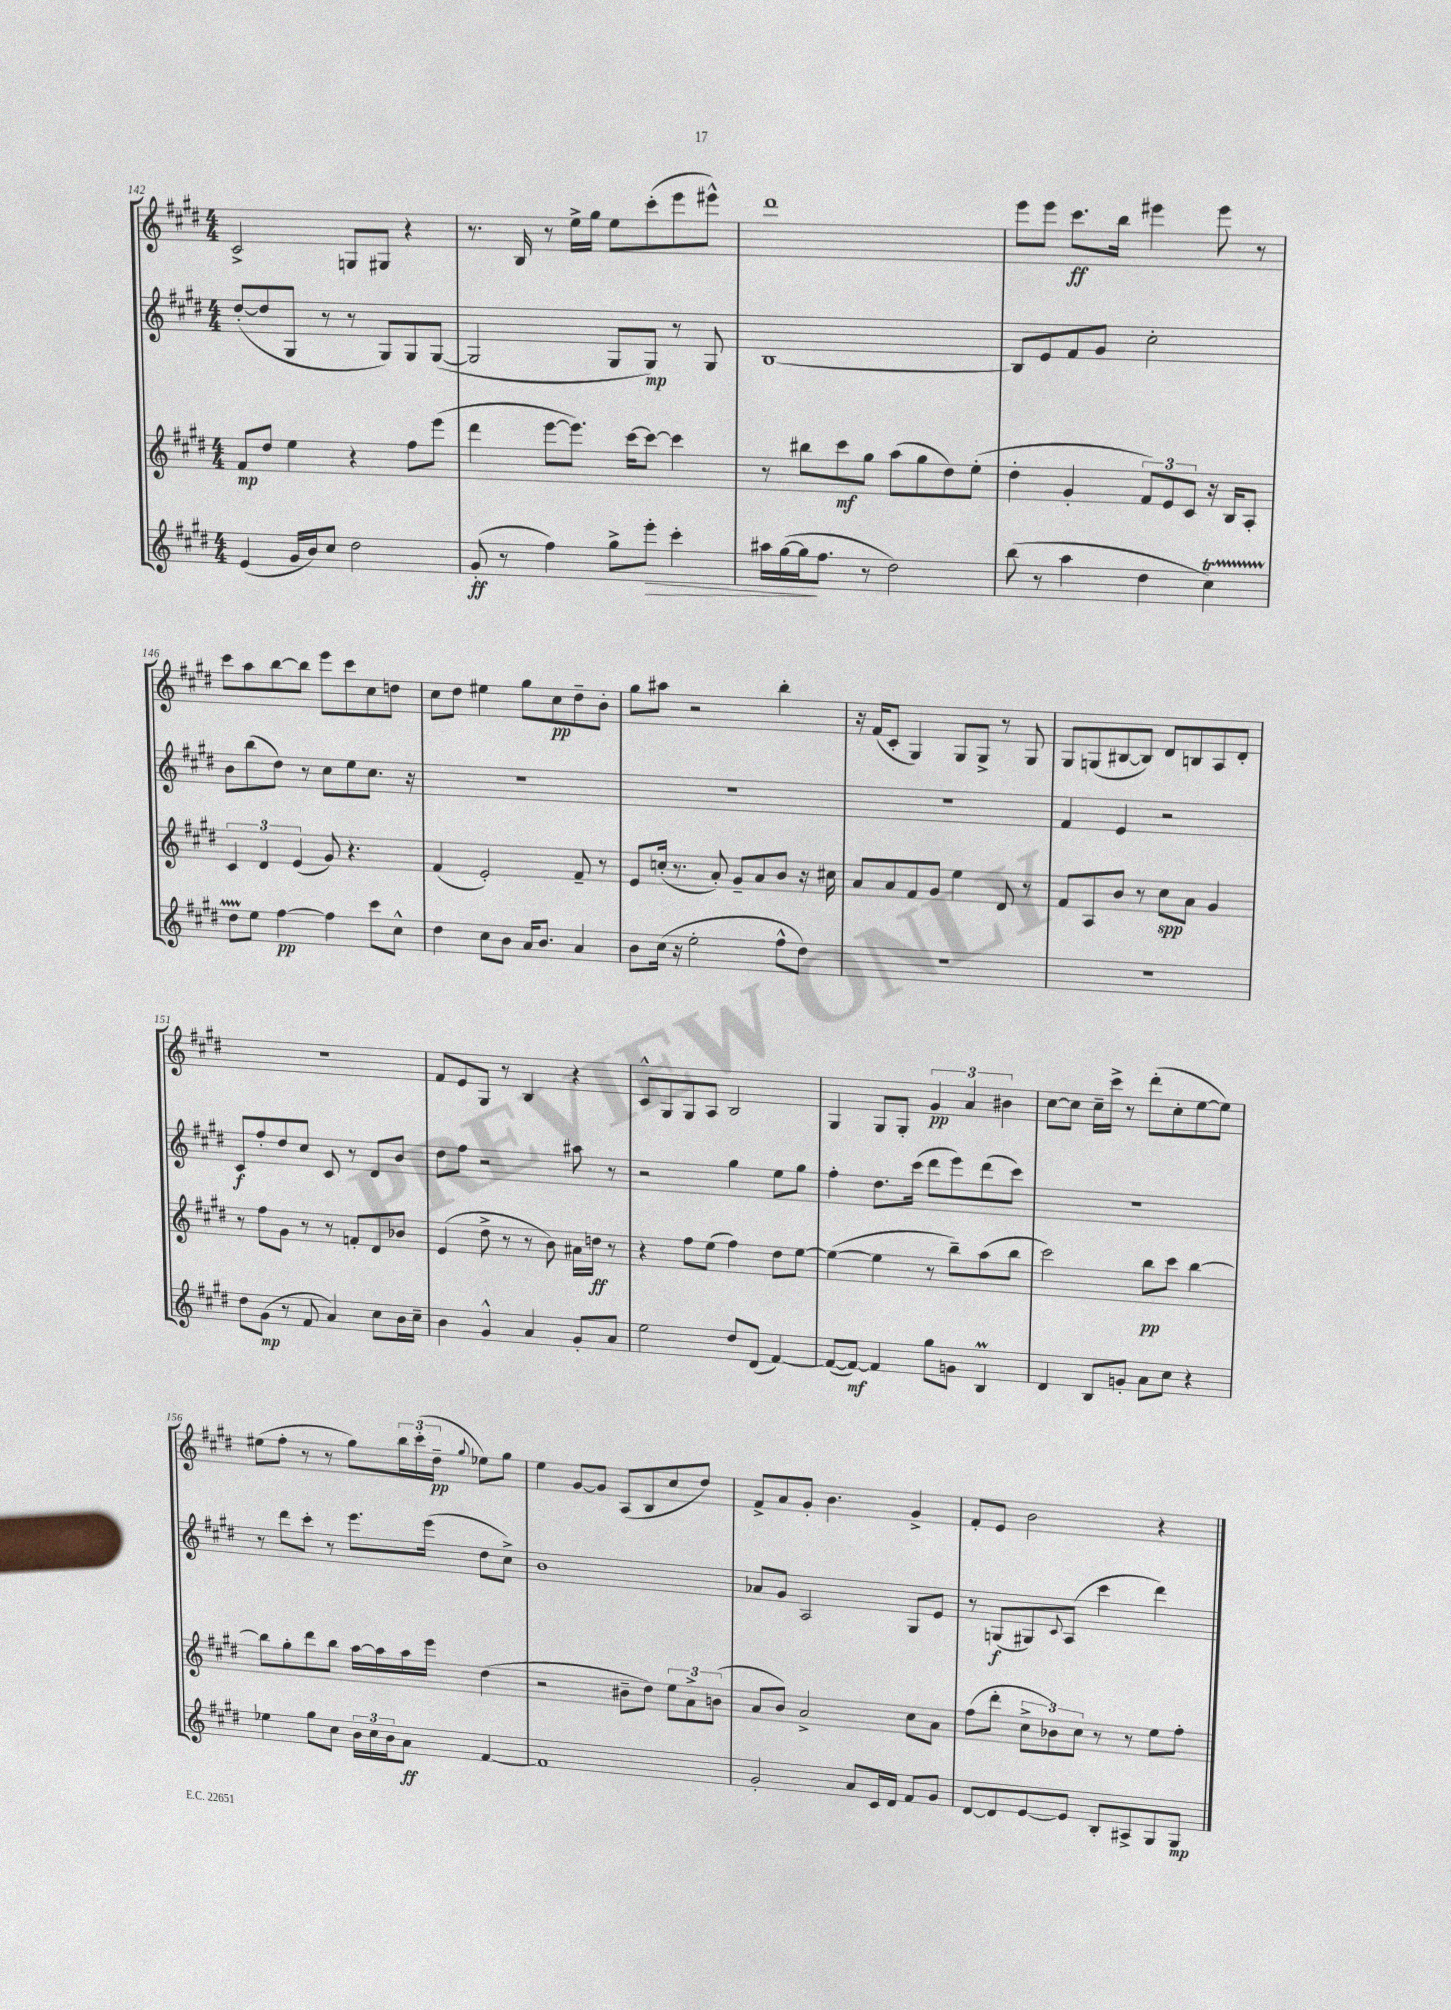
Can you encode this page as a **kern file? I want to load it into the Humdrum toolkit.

**kern	**kern	**kern	**kern
*staff4	*staff3	*staff2	*staff1
*clefG2	*clefG2	*clefG2	*clefG2
*k[f#c#g#d#]	*k[f#c#g#d#]	*k[f#c#g#d#]	*k[f#c#g#d#]
*M4/4	*M4/4	*M4/4	*M4/4
(4e	8f#	([8dd#'	2c#^
.	8dd#	8dd#]	.
16g#	4ee	8G#	.
16b)	.	.	.
8cc#	.	8r	.
2dd#	4r	8r	8G
.	.	8G#)	8G#
.	8ff#	8G#	4r
.	(8eee	([8G#	.
=	=	=	=
(8g#'	4ddd#	2G#]	8.r
8r	.	.	.
.	.	.	16B
4ff#)	[8eee	.	8r
.	8.eee])	.	16ee^
.	.	.	16gg#
8gg#^	.	8G#	8ee
.	[16ccc#	.	.
8eee'	8ccc#_	8G#)	(8ccc#'
4ccc#'	4ccc#]	8r	8eee
.	.	8G#	8eee#^^)
=	=	=	=
16aa#	8r	[1B	1ddd#
([16gg#	.	.	.
16gg#]	8bb#	.	.
8.ff#	.	.	.
.	8ccc#	.	.
8r	8gg#	.	.
2dd#)	(8aa	.	.
.	8gg#	.	.
.	8dd#)	.	.
.	(8ee'	.	.
=	=	=	=
(8bb	4dd#'	8B]	8eee
8r	.	8e	8eee
4aa	4g#'	8f#	8.ccc#
.	.	8g#	.
.	.	.	16bb
4dd#	12f#)	2cc#'	4eee#
.	12e	.	.
.	12c#	.	.
4cc#)	16r	.	8eee#
.	16B	.	.
.	8A'	.	8r
=	=	=	=
8dd#	6c#	8b	8ccc#
8ee	.	(8bb	8aa
.	6d#	.	.
[4ff#	.	8dd#)	[8bb
.	(6e	.	.
.	.	8r	8bb]
4ff#]	8g#)	8cc#	8eee
.	4.r	8ee	8ccc#
8ccc#	.	8.cc#	8cc#
8cc#^^	.	.	8dd
.	.	16r	.
=	=	=	=
4dd#	(4f#	1r	8cc#
.	.	.	8dd#
8cc#	2e')	.	4ee#
8b	.	.	.
16a	.	.	8gg#
8.b	.	.	.
.	.	.	8cc#
4a	8f#~	.	8dd#~
.	8r	.	8b'
=	=	=	=
8b	8e	1r	8gg#
(16cc#	(16cc'	.	8aa#
16r	8.r	.	.
2ee'	.	.	2r
.	8a')	.	.
.	8g#~	.	.
.	8a	.	.
8ff#^^	8b	.	4bb'
8dd#)	16r	.	.
.	16cc#	.	.
=	=	=	=
1r	8a	1r	16r
.	.	.	(16f#
.	8a	.	8c#'
.	8f#	.	4G#)
.	8g#	.	.
.	4ee	.	8G#
.	.	.	8G#^
.	8d#	.	8r
.	8r	.	8G#
=	=	=	=
1r	8f#	4f#	8G#
.	8A	.	(8G
.	8b	4e	[8B#
.	8r	.	8B#])
.	8cc#	2r	8d#
.	8a	.	8B
.	4g#	.	8A
.	.	.	8d#'
=	=	=	=
8dd#	8r	8c#	1r
(8g#	8ff#	8ff#'	.
8r	8g#	8dd#	.
8f#	8r	8cc#	.
4a)	8r	8c#	.
.	8f'	8r	.
8cc#	8d#	8d#	.
16b	8b-	8b	.
16cc#~	.	.	.
=	=	=	=
4b	(4e	8dd#	8f#
.	.	8ff#	8e
4g#^^	8dd#^	2r	8G#
.	8r	.	8r
4a	8r	.	4B
.	8b)	.	.
8g#'	16a#	8aa#	4r
.	16dd	.	.
8a	8r	8r	.
=	=	=	=
2ee	4r	2r	8c#^^
.	.	.	8G#
.	8ff#	.	8G#
.	(8ee	.	8A
8dd#	4ff#)	4gg#	2B
(8d#	.	.	.
[4f#)	8dd#	8ee	.
.	[8ee	8gg#	.
=	=	=	=
(8f#_	(4ee_	4ff#'	4G#
8f#_)	.	.	.
4f#]	4ee]	8.dd#	8G#
.	.	.	8G#'
.	.	(16ccc#	.
8gg#	8r	8ddd#	6g#
8g	8bb~)	8eee)	.
.	.	.	6a
4B	(8aa	(8ddd#	.
.	.	.	6b#
.	8bb	8ccc#)	.
=	=	=	=
4d#	2ccc#)	1r	[8cc#
.	.	.	8cc#]
8B	.	.	16cc#~
.	.	.	16ccc#^
8g'	.	.	8r
8a	8bb	.	(8ddd#'
8cc#	8ccc#	.	8cc#'
4r	[4bb	.	[8ee
.	.	.	8ee])
=	=	=	=
4ee-	8bb]	8r	(8ee#
.	8gg#'	8ddd#	8ff#'
8gg#	8ddd#	8ccc#'	8r
8cc#	8bb	8r	8r
24b	[16aa	8.eee	8gg#)
24cc#	.	.	.
.	16aa]	.	.
24b	.	.	.
8a	16aa	.	24bb
.	.	.	(24ccc#'
.	16eee	(16eee	.
.	.	.	24dd#~
.	.	.	8qqgg#
[4f#	(4dd#	8dd#	8ee-)
.	.	8cc#^)	8gg#
=	=	=	=
1f#]	2r	1b	4ee
.	.	.	[8g#
.	.	.	8g#]
.	8b#~	.	(8A
.	8dd#)	.	8B
.	12ee	.	8cc#
.	12a^	.	.
.	.	.	8dd#)
.	(12b	.	.
=	=	=	=
2g#'	8a	8a-	8f#^
.	8b)	8g#	8a
.	2a^	2A	8g#'
.	.	.	4.b
8a	.	.	.
16c#	.	.	.
16d#	.	.	.
8f#	8cc#	8G#	4g#^
8g#	8a	8e	.
=	=	=	=
[8d#	(8ff#	8r	8f#'
8d#]	8ddd#'	(8G	8e
[8e	12cc#^	8G#)	2b
.	12b-)	.	.
.	.	8qqc#	.
8e]	.	(8A	.
.	12cc#	.	.
8B'	8r	4ccc#	.
8A#^	8r	.	.
8G#	8ee	4ddd#)	4r
8G#	8ff#'	.	.
==	==	==	==
*-	*-	*-	*-
